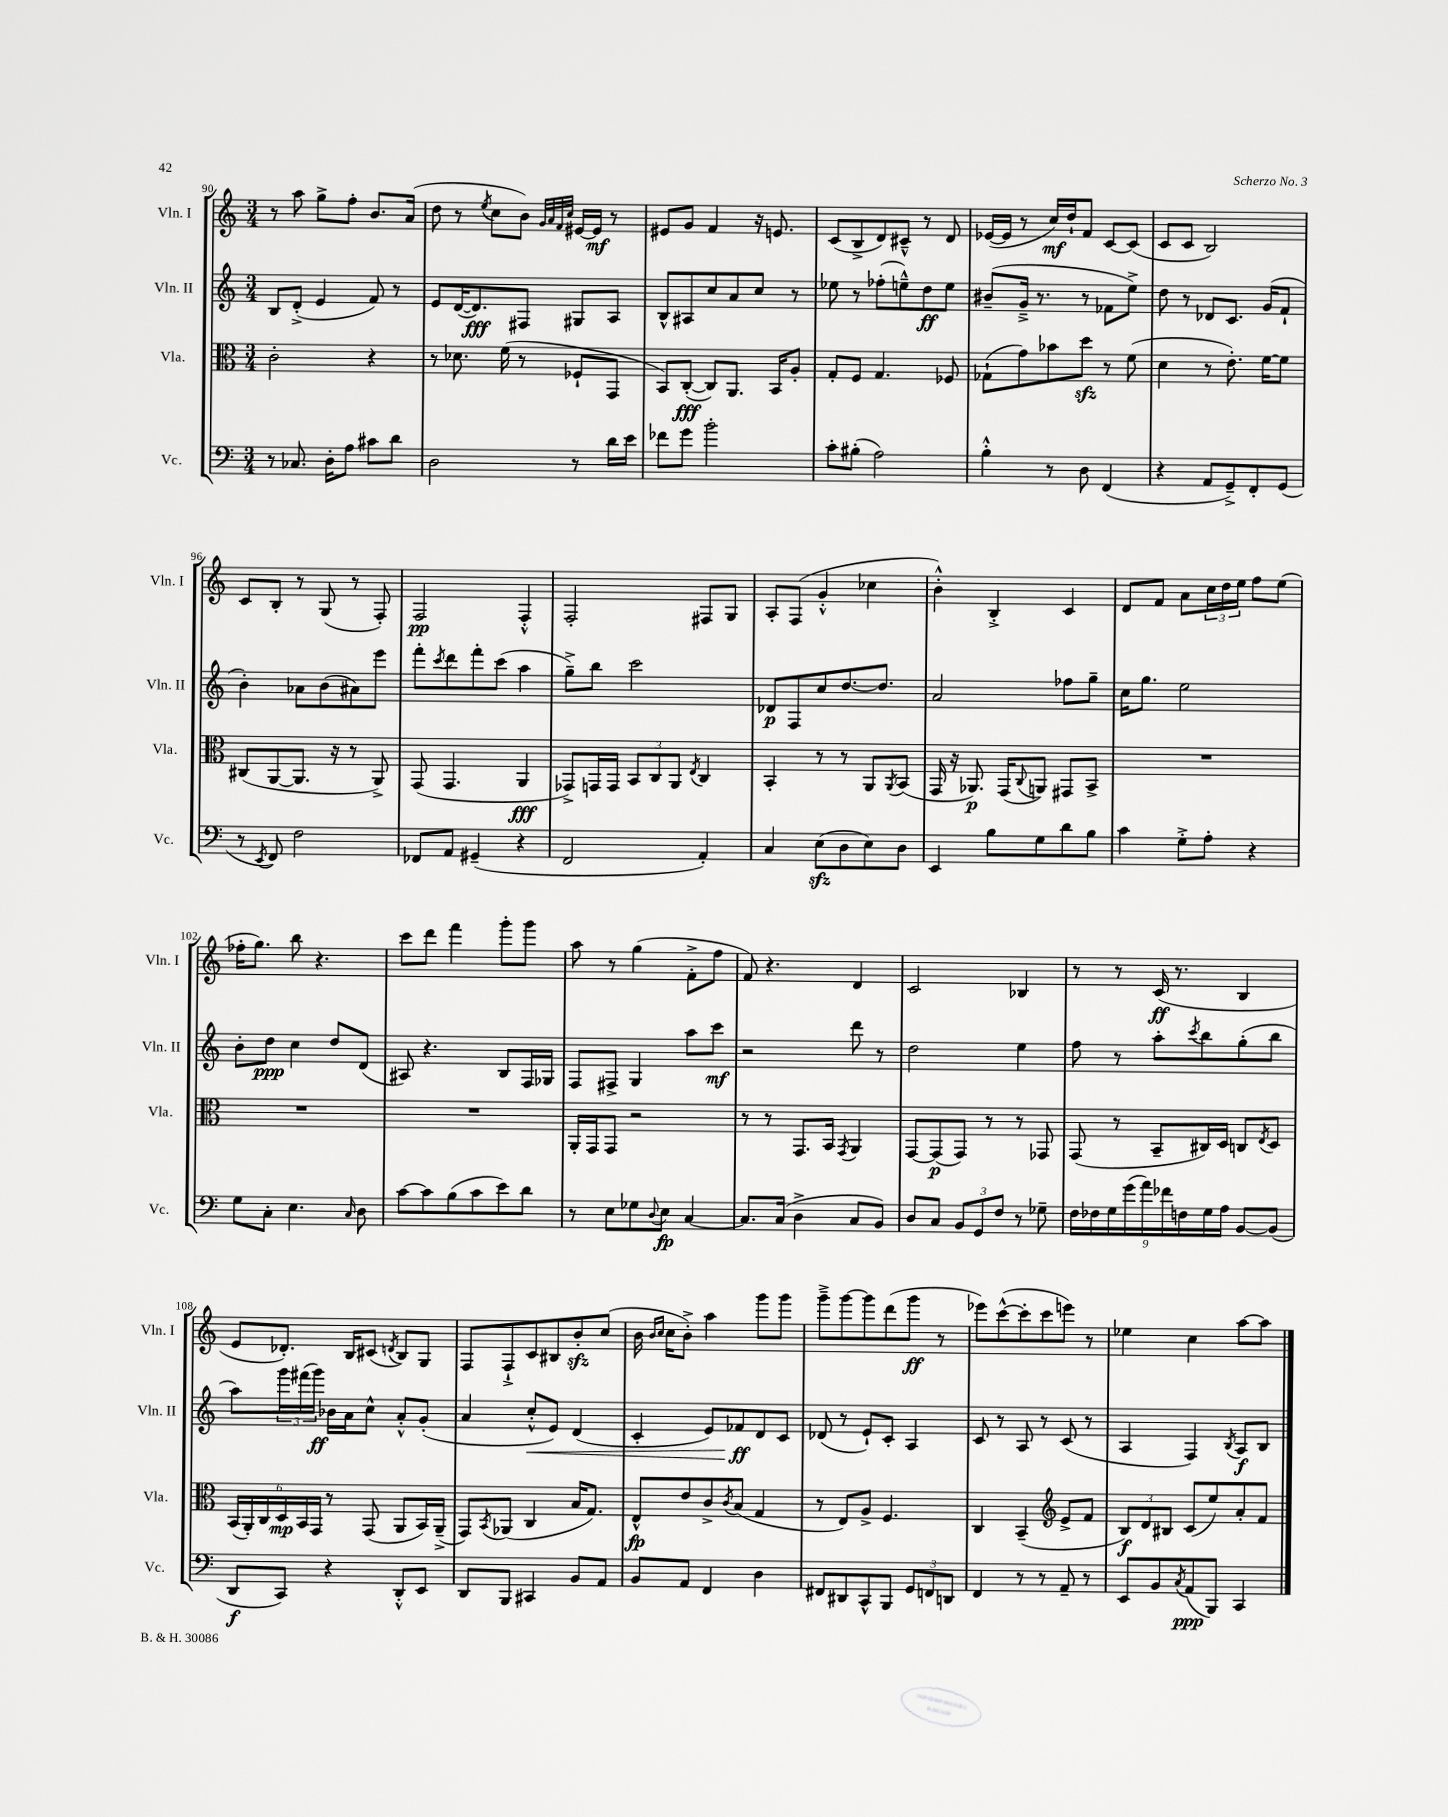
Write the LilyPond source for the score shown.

<<
\new StaffGroup <<
\new Staff = "s0" \with { instrumentName = "Vln. I" shortInstrumentName = "Vln. I" } {
    \clef treble \key c \major \numericTimeSignature \time 3/4
    r8 a''8 g''8-> f''8-. b'8. a'16( |
    d''8 r8 \acciaccatura { e''8 } c''8 b'8) \grace { g'32 a'32 f'32 c''32 } eis'16~ eis'16\mf r8 |
    eis'8 g'8 f'4 r16 e'8. |
    c'8( b8-> d'8) cis'8---^ r8 d'8 |
    ees'16~( ees'16 r8 c''16\mf) d''16-! f'8 c'8~ c'8( |
    c'8 c'8 b2) |
    c'8 b8-. r8 g8( r8 f8-.) |
    f2\pp f4-.-^ |
    f2-. fis8 g8 |
    a8-. f8( g'4-.-^ ces''4 |
    b'4-.-^) b4-.-> c'4 |
    d'8 f'8 a'8 \tuplet 3/2 { c''16 d''16 e''16 } f''8 e''8( |
    fes''16-. g''8.) b''8 r4. |
    c'''8 d'''8 f'''4 g'''8-. g'''8 |
    a''8 r8 g''4( f'8-.-> f''8 |
    f'8) r4. d'4 |
    c'2 bes4 |
    r8 r8 c'16\ff( r8. b4 |
    e'8 des'8.-.) b16 cis'8( \acciaccatura { d'8 } b8) g8 |
    f8 f8-!-> c'8 bis8 b'8-.\sfz c''8( |
    b'16 \grace { b'16 c''16 } c''16 b'8-.->) a''4 g'''8 g'''8 |
    g'''8---> g'''8~ g'''8 d'''8( g'''8\ff r8 |
    ees'''8) c'''8~-^( c'''8-. c'''8 e'''8) r8 |
    ees''4 c''4 a''8~ a''8 \bar "|." |
}
\new Staff = "s1" \with { instrumentName = "Vln. II" shortInstrumentName = "Vln. II" } {
    \clef treble \key c \major \numericTimeSignature \time 3/4
    b8 d'8-.->( e'4 f'8) r8 |
    e'8 d'16~( d'8.\fff) fis8 gis8 a8 |
    b8-^ ais8 c''8 a'8 c''8 r8 |
    ees''8 r8 fes''8-.( e''8---^) d''8\ff e''8 |
    bis'8--( g'16---> r8. r8 fes'8 e''8->) |
    d''8 r8 des'8 c'8. g'16( f'8-! |
    b'4-.) aes'8 b'8( ais'8) e'''8 |
    f'''8-. \acciaccatura { c'''8 } d'''8 f'''8-. c'''8( a''4 |
    g''8--->) b''8 c'''2 |
    des'8\p f8 c''8 d''8.~ d''8. |
    a'2 fes''8 g''8-- |
    c''16 g''8. e''2 |
    b'8-. d''8\ppp c''4 d''8 d'8( |
    ais8) r4. b8 f16 ges16 |
    f8 fis8-> g4 a''8 c'''8\mf |
    r2 d'''8 r8 |
    d''2 e''4 |
    f''8 r8 a''8-. \acciaccatura { c'''8 } b''8 g''8-.( b''8 |
    a''8) \tuplet 3/2 { g'''16 fis'''16( g'''16\ff) } bes'16 a'16 c''8-^ a'8-.-^ g'8-.( |
    a'4 c''8-.-^\< e'8) d'4( |
    c'4-. e'8) fes'8\ff\! d'8 c'8 |
    des'8( r8 e'8-!) c'8-. a4 |
    c'8 r8 a8 r8 c'8( r8 |
    a4 f4) \acciaccatura { b8 } a8\f b8 \bar "|." |
}
\new Staff = "s2" \with { instrumentName = "Vla." shortInstrumentName = "Vla." } {
    \clef alto \key c \major \numericTimeSignature \time 3/4
    c'2-. r4 |
    r8 des'8. f'16( r8 fes8-! g,8 |
    b,8) c8~-.\fff( c8) a,8. b,16 a8-. |
    g8-. f8 g4. fes8 |
    ges8-!( g'8) bes'8 d''8\sfz r8 f'8( |
    d'4 r8 e'8.-.) f'16~ f'8 |
    cis8( a,8~ a,8. r16 r8 a,8->) |
    g,8( g,4. a,4\fff |
    ges,8->) g,16 g,16 \tuplet 3/2 { b,8 c8 a,8 } \acciaccatura { e8 } c4 |
    b,4-. r8 r8 a,8 \acciaccatura { a,8 } b,8( |
    g,16 r16 aes,8.\p) g,16( \appoggiatura { c8 } a,8) gis,8 b,8-> |
    R2. |
    R2. |
    R2. |
    a,16-. g,16 g,8 r2 |
    r8 r8 g,8. b,16 \acciaccatura { g,8 } a,4 |
    g,8~ g,8\p( g,8) r8 r8 ges,8 |
    g,8( r8 b,8-- cis16) d16 c8 \acciaccatura { e8 } d8 |
    \tuplet 6/4 { b,16( a,16-.) c16 d16\mp b,16 g,16 } r8 g,8( a,8 b,16) a,16--->( |
    g,8) \acciaccatura { b,8 } aes,8( c4 b16 g8.) |
    e8-^\fp e'8 c'8-> \acciaccatura { c'8 } b8( g4 |
    r8 e8) a8-> f4. |
    c4 b,4--( \clef treble e'8-> f'8 |
    \tuplet 3/2 { b8\f) d'8 bis8 } c'8( e''8) a'8-. f'8 \bar "|." |
}
\new Staff = "s3" \with { instrumentName = "Vc." shortInstrumentName = "Vc." } {
    \clef bass \key c \major \numericTimeSignature \time 3/4
    r8 ces8. d16-. a8 cis'8 d'8 |
    d2 r8 d'16 e'16 |
    fes'8 g'8 b'2-. |
    c'8-. bis8-.( a2) |
    b4-.-^ r8 d8 f,4( |
    r4 a,8 g,8--->) f,8-. g,8( |
    r8 \acciaccatura { e,8 } f,8) f2 |
    fes,8 a,8 gis,4--( r4 |
    f,2 a,4-.) |
    c4 e8\sfz( d8 e8) d8 |
    e,4 b8 g8 d'8 b8 |
    c'4 g8-.-> a8-. r4 |
    g8 c8-. e4. \grace { c16 } d8 |
    c'8~ c'8 b8( c'8 e'8) d'8 |
    r8 e8 ges8 \appoggiatura { d8 } e8\fp c4~ |
    c8. c16( d4-> c8 b,8) |
    d8 c8 \tuplet 3/2 { b,8 g,8 f8 } r8 ges8-- |
    \tuplet 9/8 { f16 fes16 g16 g'16( a'16) fes'16 f16 g16 a16 } b,8~ b,8( |
    d,8\f c,8) r4 d,8-.-^ e,8 |
    d,8 b,,8 cis,4 b,8 a,8 |
    b,8 a,8 f,4 d4 |
    fis,8 dis,8 c,8-^ b,,8 \tuplet 3/2 { g,8 f,8 d,8 } |
    f,4 r8 r8 a,8-- r8 |
    e,8 b,8 \acciaccatura { c8 } a,8\ppp( b,,8) c,4 \bar "|." |
}
>>
>>
\layout { \context { \Score currentBarNumber = #90 } }
